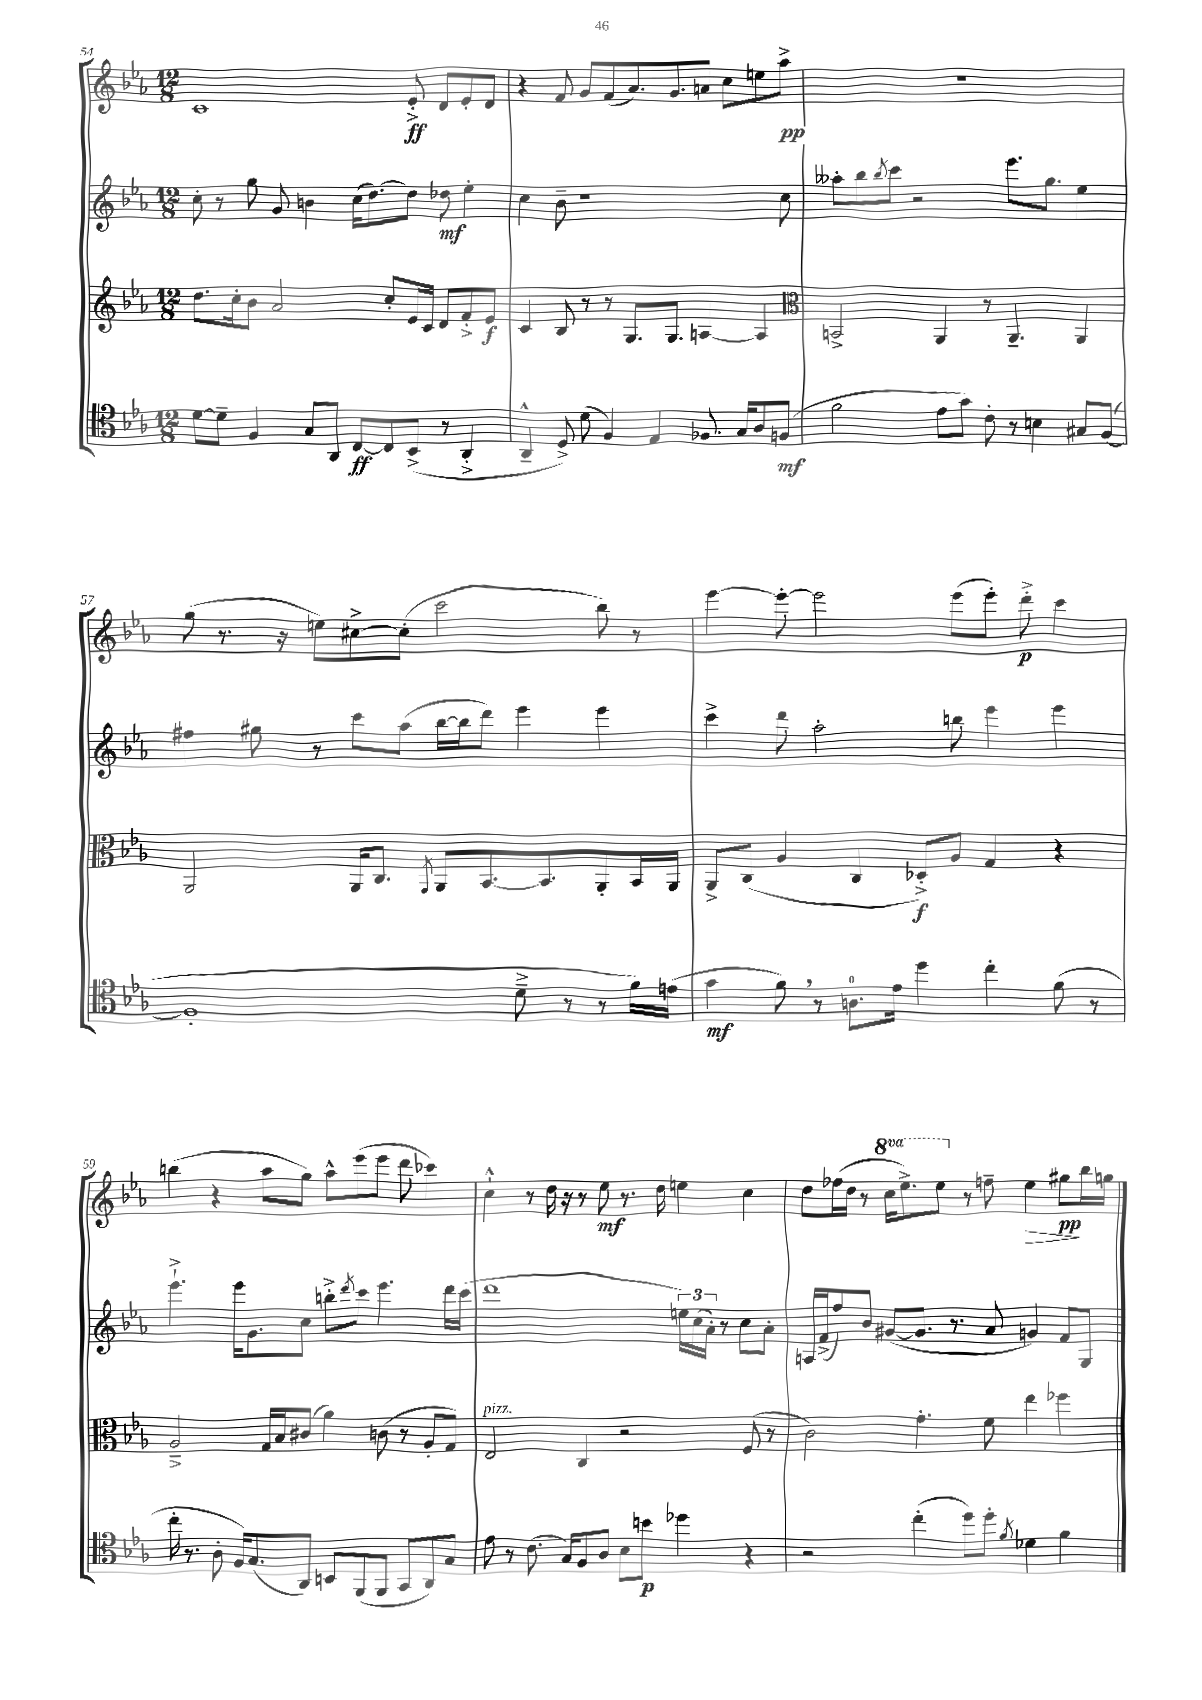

**kern	**dynam	**kern	**dynam	**kern	**dynam	**kern	**dynam
*part4	*part4	*part3	*part3	*part2	*part2	*part1	*part1
*staff4	*staff4	*staff3	*staff3	*staff2	*staff2	*staff1	*staff1
*clefC4	*	*clefG2	*	*clefG2	*	*clefG2	*
*k[b-e-a-]	*	*k[b-e-a-]	*	*k[b-e-a-]	*	*k[b-e-a-]	*
*M12/8	*	*M12/8	*	*M12/8	*	*M12/8	*
=54	=54	=54	=54	=54	=54	=54	=54
[8d\L	.	8.dd\L	.	8cc'\	.	1c	.
8d~\J]	.	.	.	8r	.	.	.
.	.	16cc'\k	.	.	.	.	.
4F/	.	8b-\J	.	8gg\	.	.	.
.	.	2a-/	.	8g/	.	.	.
8G/L	.	.	.	4bn\	.	.	.
8AA-/J	.	.	.	.	.	.	.
[8C/L	ff	.	.	(16cc\KL	.	.	.
.	.	.	.	[8.dd\)	.	.	.
8C/]	.	8cc'/L	.	.	.	.	.
(8BB-^/J	.	16e-/L	.	8dd\J]	.	8e-'^/	ff
.	.	16c/JJ	.	.	.	.	.
8r	.	8d/L	.	8dd-X\	mf	8d/L	.
4AA-'^/	.	8f'^/	.	4ee-'\	.	8e-'/	.
.	.	8e-/J	f	.	.	8d/J	.
=55	=55	=55	=55	=55	=55	=55	=55
4AA-~^^/	.	4c/	.	4cc\	.	4r	.
8D^/)	.	8B-/	.	8b-~\	.	8f/	.
(8d\	.	8r	.	1r	.	8g/L	.
4F/)	.	8r	.	.	.	(8f/	.
.	.	8.G/L	.	.	.	8.a-/)	.
4E-/	.	.	.	.	.	.	.
.	.	8.G/J	.	.	.	8.g/	.
8.F-X/	.	[4An/	.	.	.	8an/J	.
.	.	.	.	.	.	8cc\L	.
16G/KL	.	.	.	.	.	.	.
8A-/	.	4A/]	.	.	.	8een\	.
(8Fn/J	mf	.	.	8cc\	.	8aa-^\J	pp
=56	=56	=56	=56	=56	=56	=56	=56
*	*	*clefC3	*	*	*	*	*
2f\	.	2BBn^/	.	8aa--X'\L	.	1.r	.
.	.	.	.	8bb-\	.	.	.
.	.	.	.	8qbb-/	.	.	.
.	.	.	.	8ccc\J	.	.	.
.	.	.	.	2r	.	.	.
8e-\L	.	4AA-/	.	.	.	.	.
8g\J)	.	.	.	.	.	.	.
8c'\	.	8r	.	.	.	.	.
8r	.	4.AA-~/	.	8.eee-\L	.	.	.
4Bn\	.	.	.	.	.	.	.
.	.	.	.	8.gg\J	.	.	.
8G#X/L	.	4AA-/	.	4ee-\	.	.	.
([8F/J	.	.	.	.	.	.	.
!!LO:LB:g=z
=57	=57	=57	=57	=57	=57	=57	=57
1F']	.	2AA-/	.	4ff#X\	.	(8gg\	.
.	.	.	.	.	.	8.r	.
.	.	.	.	8gg#X\	.	.	.
.	.	.	.	.	.	16r	.
.	.	.	.	8r	.	8een\L)	.
.	.	16AA-/KL	.	8ccc\L	.	[8cc#X^\	.
.	.	8.C/J	.	.	.	.	.
.	.	.	.	(8aa-\J	.	(8cc#'\J]	.
.	.	8qGG/	.	.	.	.	.
.	.	8AA-/L	.	[16bb-\LL	.	2ccc\	.
.	.	.	.	16bb-\J]	.	.	.
.	.	[8.BB-/	.	8ddd\J)	.	.	.
8d~^\	.	.	.	4eee-\	.	.	.
.	.	8.BB-/]	.	.	.	.	.
8r	.	.	.	.	.	.	.
8r	.	8AA-'/	.	4eee-\	.	8bb-\)	.
16f\LL)	.	16BB-/L	.	.	.	8r	.
(16en\JJ	.	16AA-/JJ	.	.	.	.	.
=58	=58	=58	=58	=58	=58	=58	=58
4g\	mf	8AA-^/L	.	4ccc^\	.	[4eee-\	.
.	.	(8C/J	.	.	.	.	.
8f,\)	.	4A-/	.	8ddd\	.	8eee-'\_	.
8r	.	.	.	2aa-'\	.	2eee-\]	.
8.An\L	.	4C/	.	.	.	.	.
16e-\Jk	.	.	.	.	.	.	.
4dd\	.	8D-X'^/L)	f	.	.	.	.
.	.	8A-/J	.	8bbn\	.	(8eee-\L	.
4cc'\	.	4G/	.	4eee-\	.	8eee-'\J)	.
.	.	.	.	.	.	8ddd'^\	p
(8f\	.	4r	.	4eee-\	.	4ccc\	.
8r	.	.	.	.	.	.	.
!!LO:LB:g=z
=59	=59	=59	=59	=59	=59	=59	=59
16cc'\	.	2A-~^/	.	4.eee-`^\	.	(4bbn\	.
8.r	.	.	.	.	.	.	.
8A-'\	.	.	.	.	.	4r	.
16F/KL)	.	.	.	16eee-\KL	.	.	.
(8.G/	.	.	.	8.g\	.	.	.
.	.	16G/LL	.	.	.	8aa-\L	.
.	.	16B-/J	.	.	.	.	.
8AA-/J)	.	(8c#X/J	.	8cc\J	.	8gg\J)	.
8BBn/L	.	4a-\)	.	8bbn'^\L	.	8aa-^^\L	.
.	.	.	.	8qddd/	.	.	.
(8FF/	.	.	.	8ccc\J	.	(8eee-\	.
8FF/J	.	(8cn\	.	4.eee-\	.	8eee-\J	.
8GG/L	.	8r	.	.	.	8ddd\	.
8AA-/)	.	8A-'/L	.	.	.	4ccc-X\)	.
8G/J	.	8G/J)	.	16ddd\LL	.	.	.
.	.	.	.	(16ccc\JJ	.	.	.
=60	=60	=60	=60	=60	=60	=60	=60
!	!	!LO:TX:a:i:t=pizz.	!	!	!	!	!
8e-\	.	2E-/	.	1ddd	.	4cc`^^\	.
8r	.	.	.	.	.	.	.
(8.c\	.	.	.	.	.	8r	.
.	.	.	.	.	.	16dd\	.
16G/KL)	.	.	.	.	.	16r	.
8F/	.	4C/	.	.	.	8r	.
8A-/J	.	.	.	.	.	8ee-\	mf
8B-\L	.	2r	.	.	.	8.r	.
8bn\J	p	.	.	.	.	.	.
.	.	.	.	.	.	16dd\	.
4dd-X\	.	.	.	24een\LL)	.	4een\	.
.	.	.	.	(24cc\	.	.	.
.	.	.	.	24a-'\JJ)	.	.	.
.	.	.	.	8r	.	.	.
4r	.	(8F/	.	8cc\L	.	4cc\	.
.	.	8r	.	8a-'\J	.	.	.
=61	=61	=61	=61	=61	=61	=61	=61
2r	.	2c\)	.	16An/LL	.	8dd\L	.
.	.	.	.	(16f^/J	.	.	.
.	.	.	.	8ff/)	.	(16ff-X\L	.
.	.	.	.	.	.	16dd\JJ	.
.	.	.	.	8b-/J	.	8r	.
*	*	*	*	*	*	*8va	*
.	.	.	.	([8g#X/L	.	16ccc\KL	.
.	.	.	.	.	.	8.eee-^\)	.
(4cc'\	.	4.g'\	.	8.g#/J]	.	.	.
.	.	.	.	.	.	8eee-\J	.
.	.	.	.	8.r	.	.	.
*	*	*	*	*	*	*X8va	*
8dd\L)	.	.	.	.	.	8r	.
8dd'\J	.	8f\	.	8a-/	.	8ffn~\	.
8qf/	.	.	.	.	.	.	.
!	!	!	!	!	!	!	!LO:HP:b
4d-X\	.	4ee-\	.	4gn/)	.	4ee-\	>
4f\	.	4ff-X\	.	8f/L	.	8gg#X\L	pp
.	.	.	.	8G/J	.	16bb-\L	]
.	.	.	.	.	.	16ggn\JJ	.
==	==	==	==	==	==	==	==
*-	*-	*-	*-	*-	*-	*-	*-
